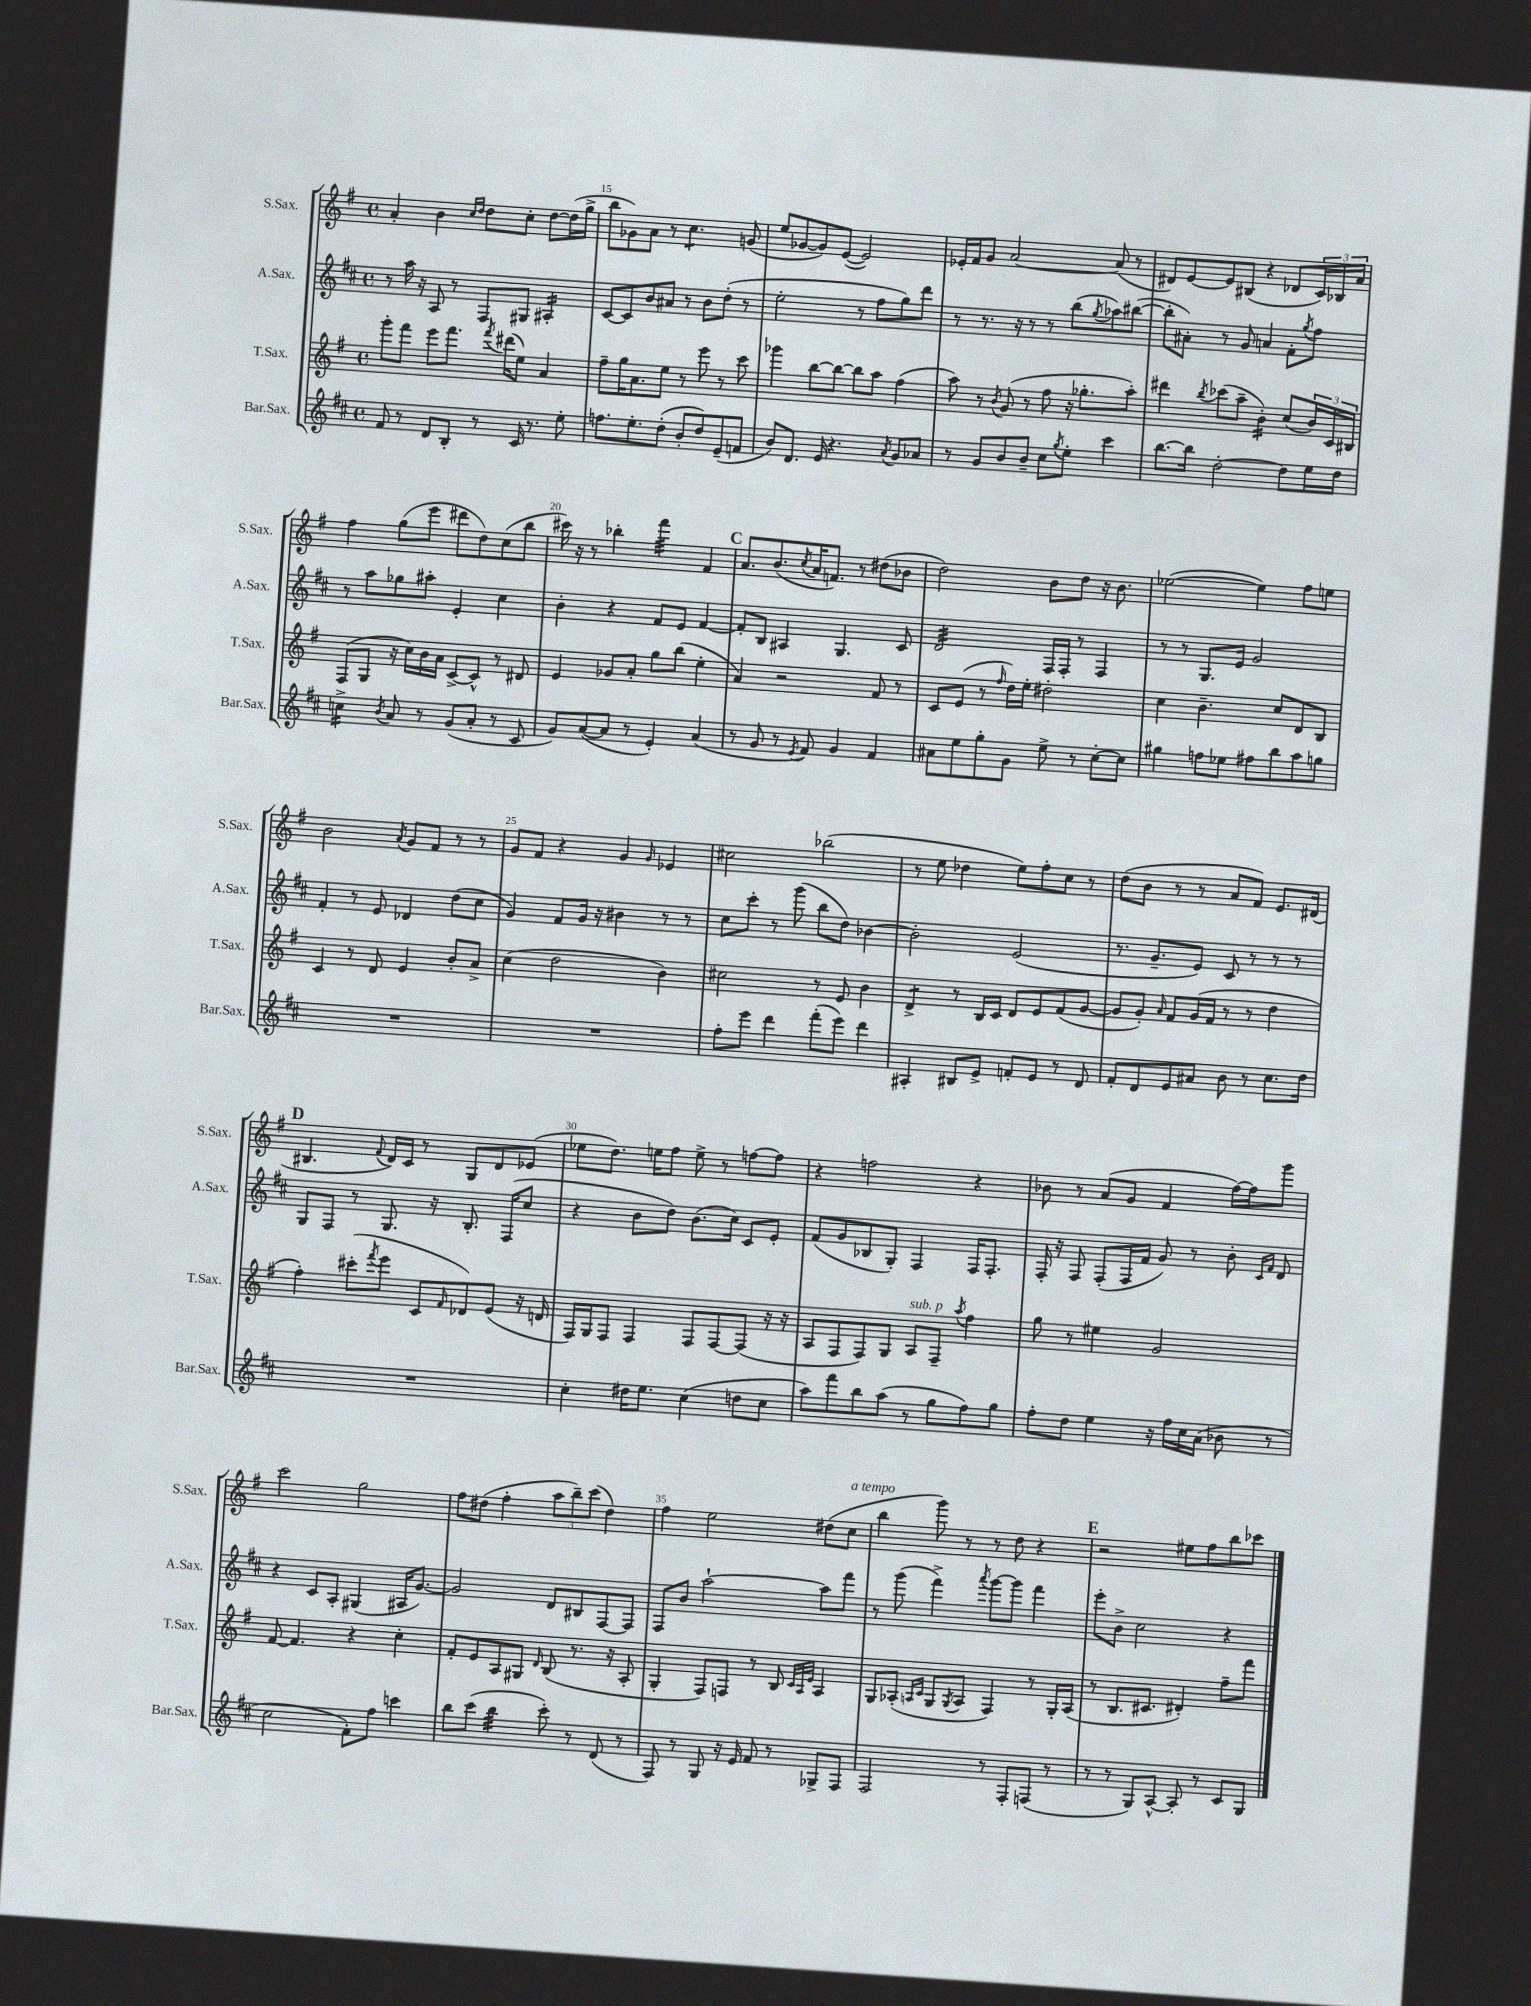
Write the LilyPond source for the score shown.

<<
\new StaffGroup <<
\new Staff = "s0" \with { instrumentName = "S.Sax." shortInstrumentName = "S.Sax." } {
    \clef treble \key g \major \defaultTimeSignature \time 4/4
    a'4-. b'4 \grace { c''16 d''16 } d''8 c''8-. d''8~ d''16( g''16-> |
    b''8 ges'8) a'8 r8 c''4.:8 g'8( |
    e''8 ges'8~ ges'8) e'8~( e'2) |
    ees'16-. fis'16 g'8 a'2~ a'8( r8 |
    dis'8) e'8~ e'8 bis8( r4 des'8 \tuplet 3/2 { c'16) bes16 a'16 } |
    fis''4 g''8( e'''8 dis'''8 d''8) c''8( b''8 |
    cis'''16) r16 r8 bes''4-. fis'''4:32 fis'4 |
    \mark \markup { \bold "C" } a'8. b'8.( \acciaccatura { c''8 } a'16 f'8.) r8 dis''8( bes'8 |
    d''2) b'8 d''8 r16 b'8. |
    ees''2~( ees''4) fis''8 e''8 |
    b'2 \acciaccatura { a'8 } g'8 fis'8 r8 r8 |
    g'8 fis'8 r4 g'4 \grace { g'16 } ees'4 |
    cis''2 bes''2( |
    r8 e''8 des''4 e''8) fis''8-. c''8 r8 |
    d''8( b'8 r8 r8 a'8 fis'8) e'8. dis'16( |
    \mark \markup { \bold "D" } bis4. \appoggiatura { fis'8 } d'16) c'16 r8 g8 d'8 ees'8( |
    ees''8 d''8.) e''16 fis''8 e''8-> r8 f''8~ f''8 |
    r4 f''2 r4 |
    bes'8 r8 a'8( g'8 fis'4 fis''16~) fis''16 g'''8 |
    c'''2 g''2 |
    fis''8 dis''8( fis''4-. \tuplet 3/2 { a''8 b''8--) c'''8( } dis''4) |
    fis''4 e''2 dis''8( c''8^\markup { \italic "a tempo" } |
    b''4 g'''8) r8 r8 d''8 r4 |
    \mark \markup { \bold "E" } r2 eis''8 fis''8 b''8 ces'''8 \bar "|." |
}
\new Staff = "s1" \with { instrumentName = "A.Sax." shortInstrumentName = "A.Sax." } {
    \clef treble \key d \major \defaultTimeSignature \time 4/4
    r8 a''16 r16 a8 r8 fis8 gis8 ais4:16-. |
    cis'8~ cis'8 b'8 ais'8 r8 b'8 d''8-.( r8 |
    e''2-. r8 fis''8 g''8) d'''8 |
    r8 r8. r16 r8 r8 b''8( \acciaccatura { g''8 } aes''8) bis''8~( |
    bis''8-. ais'8-.) r8 g'8 a'4 fis'8-. \acciaccatura { g''8 } fis''8 |
    r8 a''8 ges''8 ais''8-. e'4-. cis''4 |
    b'4-. r4 fis'8 e'8 fis'4~ |
    \mark \markup { \bold "C" } fis'8-. b8 ais4 g4. cis'8 |
    d'2:32 fis16 fis16-. r8 fis4 |
    r8 r8 g8. e'16 g'2 |
    fis'4-. r8 e'8 des'4 d''8( cis''8 |
    g'4) fis'8 g'16 r16 bis'4 r8 r8 |
    cis''8 cis'''8-. r8 g'''8( b''8 d''8) bes'4~ |
    bes'2-. e'2( |
    r8. g'8.-- e'8) cis'8 r8 r8 r8 |
    \mark \markup { \bold "D" } g8 fis8 r8 g8. r16 b8.-. fis16( cis''8 |
    r4 b'8 d''8) b'8.( cis''16) cis'8 e'8-. |
    fis'8( g'8 bes8 g8-.) fis4 fis16 fis8.-. |
    fis16-. r16 fis8 fis8-.( fis16 fis'16 g'8) r8 b'8-. \grace { cis'16 fis'16 } d'8 |
    r4 cis'8 a8-. gis4( ais16 g'8.~) |
    g'2 d'8 bis8 fis8~ fis8 |
    fis8 b'8 a''2~-! a''8 fis'''8 |
    r8 g'''8( fis'''4->) \acciaccatura { a'''8 } g'''8~ g'''8 fis'''4 |
    \mark \markup { \bold "E" } e'''8-. b'8-> cis''2 r4 \bar "|." |
}
\new Staff = "s2" \with { instrumentName = "T.Sax." shortInstrumentName = "T.Sax." } {
    \clef treble \key g \major \defaultTimeSignature \time 4/4
    g'''8-. fis'''8 e'''8 fis'''8. \acciaccatura { fis'''8 } dis'''16( e''8) a'4 |
    fis''8-- g''16 a'8. e''8 r8 e'''8 r8 c'''8 |
    ges'''4 b''8~ b''8~ b''8 a''8 fis''4( |
    a''8) r8 \acciaccatura { b'8 } g'8( r8 fis''8 r16 ges''8.-. a''8-.) |
    dis'''4 \acciaccatura { b''8 } ces'''8( a''8-- b'4:16-.) c''8( \tuplet 3/2 { b'16) c'16 bis16 } |
    fis8( g8 r16 c''16) b'16 a'16 c'8~-> c'8-^ r8 dis'8 |
    e'4 ges'8 a'8-. g''8 b''8( e''4-. |
    \mark \markup { \bold "C" } a'4) r2 fis'8 r8 |
    c'8 e'8( r8 \grace { fis''16 } d''16) e''16-. dis''2-. |
    c''4 b'4.-- c''8 d'8 b8 |
    c'4 r8 d'8 e'4 b'8-. a'8-> |
    c''4( d''2 b'4) |
    cis''2 r8 e'8 b'4 |
    d'4:8-> r8 b16 c'16 d'8 e'8 fis'8( g'8~ |
    g'8 g'8-.) \grace { a'16 } fis'8 g'16( fis'16 r8 r8 d''4 |
    \mark \markup { \bold "D" } fis''4-.) cis'''8-.( \acciaccatura { fis'''8 } e'''8 c'8 \grace { fis'16 } des'8) e'8( r16 d'16 |
    fis16) g16 fis8 fis4 fis8 fis8~ fis8( r16 r16 |
    a8 fis8 fis8) g8 a8^\markup { \italic "sub. p" } fis8-- \acciaccatura { a''8 } fis''4 |
    g''8 r8 eis''4 g'2 |
    fis'8~ fis'4. r4 c''4-. |
    fis'8-. e'8 a8 gis8 \grace { d'16 } b8( r8. r16 a8-. |
    g4-. fis8) f8 r8 b8 \grace { c'32 a32 e'32 } a4 |
    g8 aes8-.( \grace { a16 c'16 } g8 \acciaccatura { g8 } a8 fis4) r8 g16-. a16( |
    \mark \markup { \bold "E" } r8 b8. cis'8. dis'4-.) fis''8-- fis'''8 \bar "|." |
}
\new Staff = "s3" \with { instrumentName = "Bar.Sax." shortInstrumentName = "Bar.Sax." } {
    \clef treble \key d \major \defaultTimeSignature \time 4/4
    fis'8 r8 d'8 b8-. r8 cis'16 r8. e''8-. |
    f''8. e''8.-. d''8-.( b'8-. d''8) e'8--( f'8 |
    b'8) d'8. e'16 r4. \acciaccatura { a'8 } g'8 aes'8 |
    r8 g'8 b'8 b'8-- cis''8 \acciaccatura { g''8 } e''8-. cis'''4 |
    b''8.~ b''16 d''2~-. d''8 e''16 d''16 |
    c''4:16-> \acciaccatura { b'8 } a'8 r8 g'8( a'8-. r8 cis'8 |
    g'8) a'8~( a'8 r8 e'4-.) a'4( |
    \mark \markup { \bold "C" } r8 g'8 r8 \acciaccatura { e'8 } fis'8) g'4 fis'4 |
    ais'8 e''8 g''8-. g'8 e''8-> r8 cis''8~-. cis''8 |
    gis''4 f''8 ees''8 fis''8 b''8 a''8 g''8 |
    R1 |
    R1 |
    fis''8-. e'''8 d'''4 fis'''8-.( e'''8) d'''4 |
    ais4-. bis8 e'8-> f'8-. e'8 r8 d'8 |
    fis'8-. d'8 e'8 ais'8 b'8 r8 cis''8. d''16 |
    \mark \markup { \bold "D" } R1 |
    cis''4-. dis''16 e''8. cis''4( d''8 cis''8 |
    a''8) fis'''8 b''8 a''8( r8 g''8 fis''8) g''8 |
    fis''8-. d''8 e''4 r16 fis''16 cis''16 a'16( bes'8 r8 |
    cis''2 fis'8-.) fis''8 c'''4 |
    b''8 cis'''8( b''4:32 cis'''8-.) r8 d'8( r8 |
    fis8) r8 g8 r16 e'16 fis'8 r8 ges8-> fis8 |
    fis2 r8 fis8-. f8( r8 |
    \mark \markup { \bold "E" } r8 r8 g8) a8~-^ a8-. r8 cis'8 g8 \bar "|." |
}
>>
>>
\layout { \context { \Score currentBarNumber = #14 \override BarNumber.break-visibility = ##(#f #t #t) barNumberVisibility = #(every-nth-bar-number-visible 5) } }
